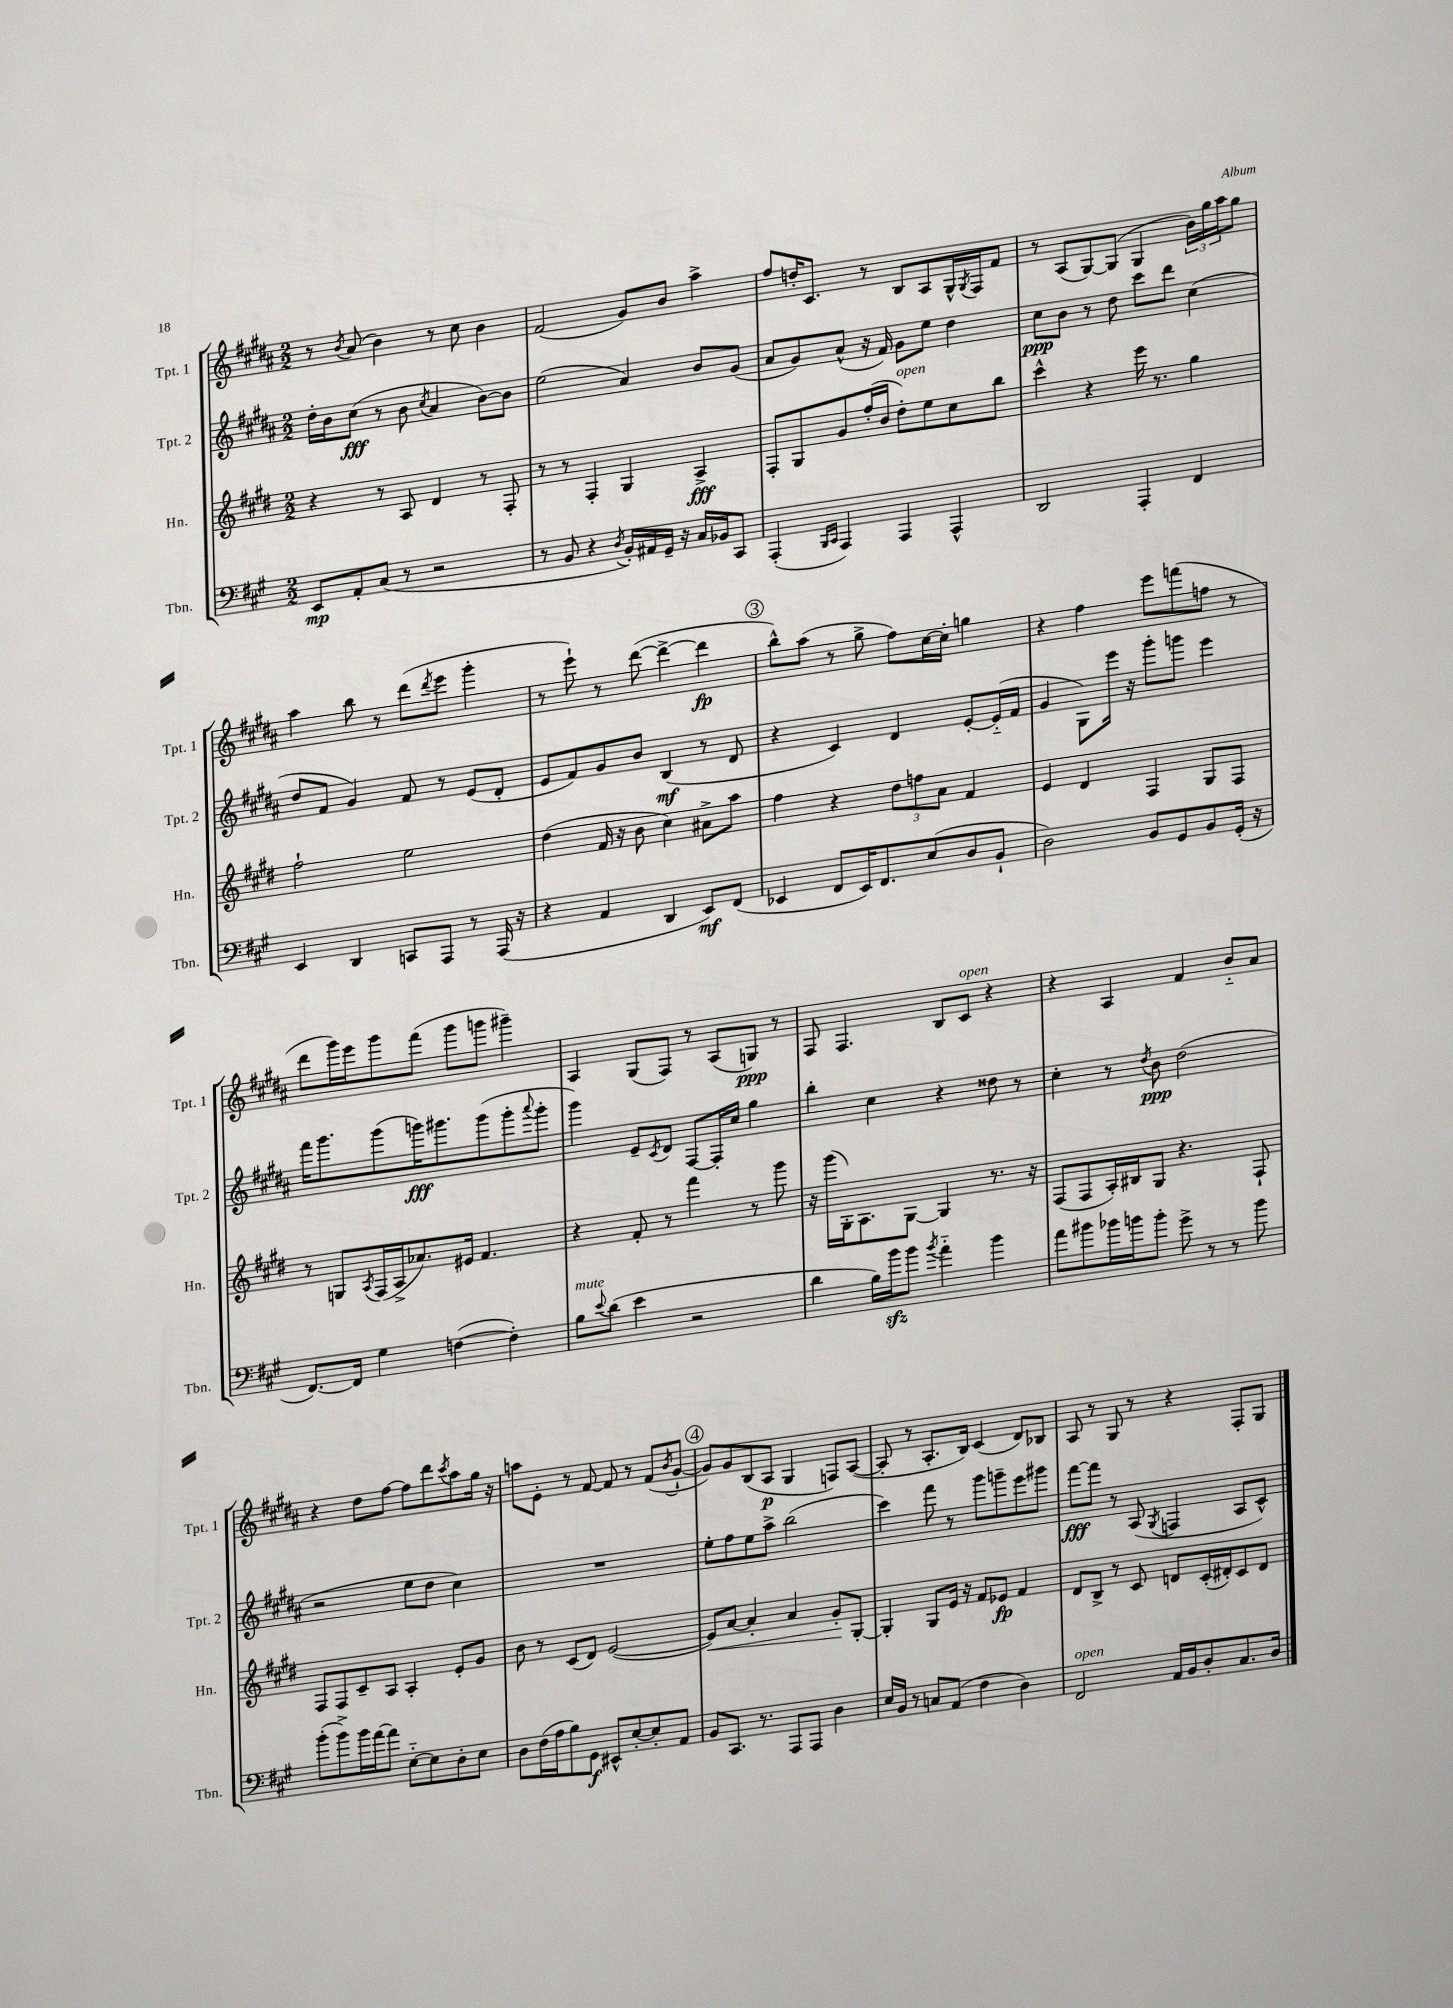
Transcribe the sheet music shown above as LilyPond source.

<<
\new StaffGroup <<
\new Staff = "s0" \with { instrumentName = "Tpt. 1" shortInstrumentName = "Tpt. 1" } {
    \clef treble \key b \major \numericTimeSignature \time 2/2
    r8 \acciaccatura { b'8 } ais'8( b'4) r8 cis''8 b'4 |
    fis'2( gis'8) b'8 ais''4-> |
    fis''8 d''16-. cis'8. r8 b8 ais8 gis16-^ \acciaccatura { gis8 } fis16 fis'8 |
    r8 ais8( gis8~) gis8( gis4 \tuplet 3/2 { b'16) gis''16 ais''16 } gis''8 |
    ais''4 b''8 r8 dis'''8( \acciaccatura { dis'''8 } e'''8 gis'''4-. |
    r8 e'''8-!) r8 dis'''8~( dis'''4~-> dis'''4\fp |
    \mark \markup { \circle "3" } b''8-^) ais''8( r8 gis''8-> fis''8) cis''16~ cis''16-. g''4 |
    r4 fis''4 e'''8 f'''8( f''8 r8 |
    dis'''8 gis'''16) e'''16 gis'''8 fis'''8( gis'''8 g'''8 gis'''4--) |
    ais4 gis8( fis8) r8 ais8( g8\ppp) r8 |
    fis8 fis4. b8 cis'8^\markup { \italic "open" } r4 |
    r4 ais4 fis'4 b'8-_ ais'8 |
    r4 dis''8 fis''8~ fis''8 dis'''8 \acciaccatura { cis'''8 } ais''8 gis''16 r16 |
    a''8 e'8-. r8 fis'8~ fis'8 r8 fis'8( \acciaccatura { b'8 } gis'8~-! |
    \mark \markup { \circle "4" } gis'8) gis'8 b8( ais8\p gis4 f8) ais8~( |
    ais8-. r8 ais8.-. b16) cis'4( dis'8) bes8 |
    ais8 r8 gis8 r8 r4 fis8-. gis8 \bar "|." |
}
\new Staff = "s1" \with { instrumentName = "Tpt. 2" shortInstrumentName = "Tpt. 2" } {
    \clef treble \key b \major \numericTimeSignature \time 2/2
    dis''16-. b'16 cis''8\fff( r8 b'8 \acciaccatura { cis''8 } ais'4 b'8~) b'8 |
    e''2( ais'4) b'8 gis'8( |
    ais'8 gis'8) ais'8-^( r16 fis'16) gis'8 e''8 dis''4 |
    cis''8\ppp b'8 r8 dis''8 cis'''8 dis'''8 cis''4( |
    dis''8 fis'8 gis'4) fis'8 r8 e'8( dis'8-. |
    e'8 fis'8) gis'8 b'8 b4\mf( r8 dis'8 |
    \mark \markup { \circle "3" } r4 cis'4) dis'4 e'8~-. e'16-_( fis'16 |
    gis'4 gis8) e'''16 r16 gis'''8-. g'''8 e'''4 |
    fis'''16 gis'''8. gis'''8( g'''16\fff) gis'''8. gis'''8( gis'''8-. \appoggiatura { ais'''8 } gis'''8-. |
    gis'''4) e'8-- \acciaccatura { cis'8 } dis'8 fis8~ fis16-. cis''16 gis''4 |
    b''4-. cis''4 r4 disis''8 r8 |
    cis''4-. r8 \acciaccatura { dis''8 } b'8\ppp dis''2( |
    r2 e''8 dis''8 cis''4) |
    R1 |
    \mark \markup { \circle "4" } e''8-. fis''8 e''8 ais''8-> b''2( |
    cis'''4) fis'''8 r8 gis'''8 g'''8-- e'''8 gis'''8 |
    fis'''8~\fff fis'''8 r8 ais8( \acciaccatura { gis8 } f4 ais8 cis'8-^) \bar "|." |
}
\new Staff = "s2" \with { instrumentName = "Hn." shortInstrumentName = "Hn." } {
    \clef treble \key e \major \numericTimeSignature \time 2/2
    r4 r8 a8 dis'4 r8 fis8-. |
    r8 r8 fis4-. gis4 a4->\fff |
    fis8-. gis8 gis'8 fis''16-.( b'16 dis''8-.^\markup { \italic "open" }) e''8 cis''8 b''8 |
    cis'''4-^ r4 e'''16 r8. gis''4 |
    fis''2-! e''2 |
    dis''4( fis'16 r16 b'8 cis''4) ais'8-> a''8 |
    \mark \markup { \circle "3" } fis''4 r4 \tuplet 3/2 { dis''8 f''8 a'8 } fis'4 |
    e'4 dis'4 fis4 gis8 fis8 |
    r8 g8 \acciaccatura { a8 } fis16( a16-> aes'8.) eis'16 fis'4. |
    r4 fis'8-. r8 fis'''4 r8 gis'''8 |
    r16 gis'''16( gis16-.) a8. gis8~ gis4 r8. r16 |
    fis8( fis8 a16-.) bis16 gis8 r4. fis8-! |
    fis8 fis8 cis'8-- a8 a4-. e'8-. gis'8 |
    b'8 r8 cis'8( dis'8) e'2~( |
    \mark \markup { \circle "4" } e'8\<) a'8~ a'4-. a'4 gis'8-.\! gis8~-. |
    gis4-. gis8 e'16 r16 fis'8 ees'8\fp fis'4 |
    dis'8 b8-> r8 cis'8 d'8 cis'16-.( dis'16-.) cis'8 dis'8 \bar "|." |
}
\new Staff = "s3" \with { instrumentName = "Tbn." shortInstrumentName = "Tbn." } {
    \clef bass \key a \major \numericTimeSignature \time 2/2
    e,8\mp a,8-. cis8( r8 r2 |
    r8 b,8 r4 \acciaccatura { d8 } b,16-.) ais,16 gis,16-- r16 cis16 bes,16 cis,8 |
    a,,4-.( \grace { b,,16 cis,16 } a,,4) a,,4 a,,4-^ |
    d,2 a,,4-. fis,4 |
    e,4 d,4 c,8 a,,8 r8 a,,16( r16 |
    r4 a,4 d,4 e,8\mf) fis,8( |
    \mark \markup { \circle "3" } ees,4 fis,8 ees,16) fis,8. e8( d8 b,8-! |
    d2) b,8 gis,8 b,8 gis,16-.( r16 |
    fis,8.~) fis,16 gis4 f4~( f4-.) |
    b8^\markup { \italic "mute" } \appoggiatura { e'8 } d'8( e'4 r2 |
    d'4 b16) b'16\sfz b'8 \acciaccatura { b'8 } a'4-_ b'4 |
    a'8 bis'8 bes'16 b'16 b'8-. gis'8-> r8 r8 b'8 |
    b'8-.( b'8->) b'16 a'16~ a'8 e8~-_ e8 d8-. e8 |
    d8 fis16( a16 b8) gis,8\f eis,8-^ e8~-. e8-. a,8 |
    \mark \markup { \circle "4" } b,8 cis,8. r8. a,,8 a,,8 d4 |
    e16 b,16 r8 c8 a,8( fis4 d4) |
    fis,2^\markup { \italic "open" } a,16 b,16 d8-. cis8. d16 \bar "|." |
}
>>
>>
\layout { \context { \Score \remove "Bar_number_engraver" } }
